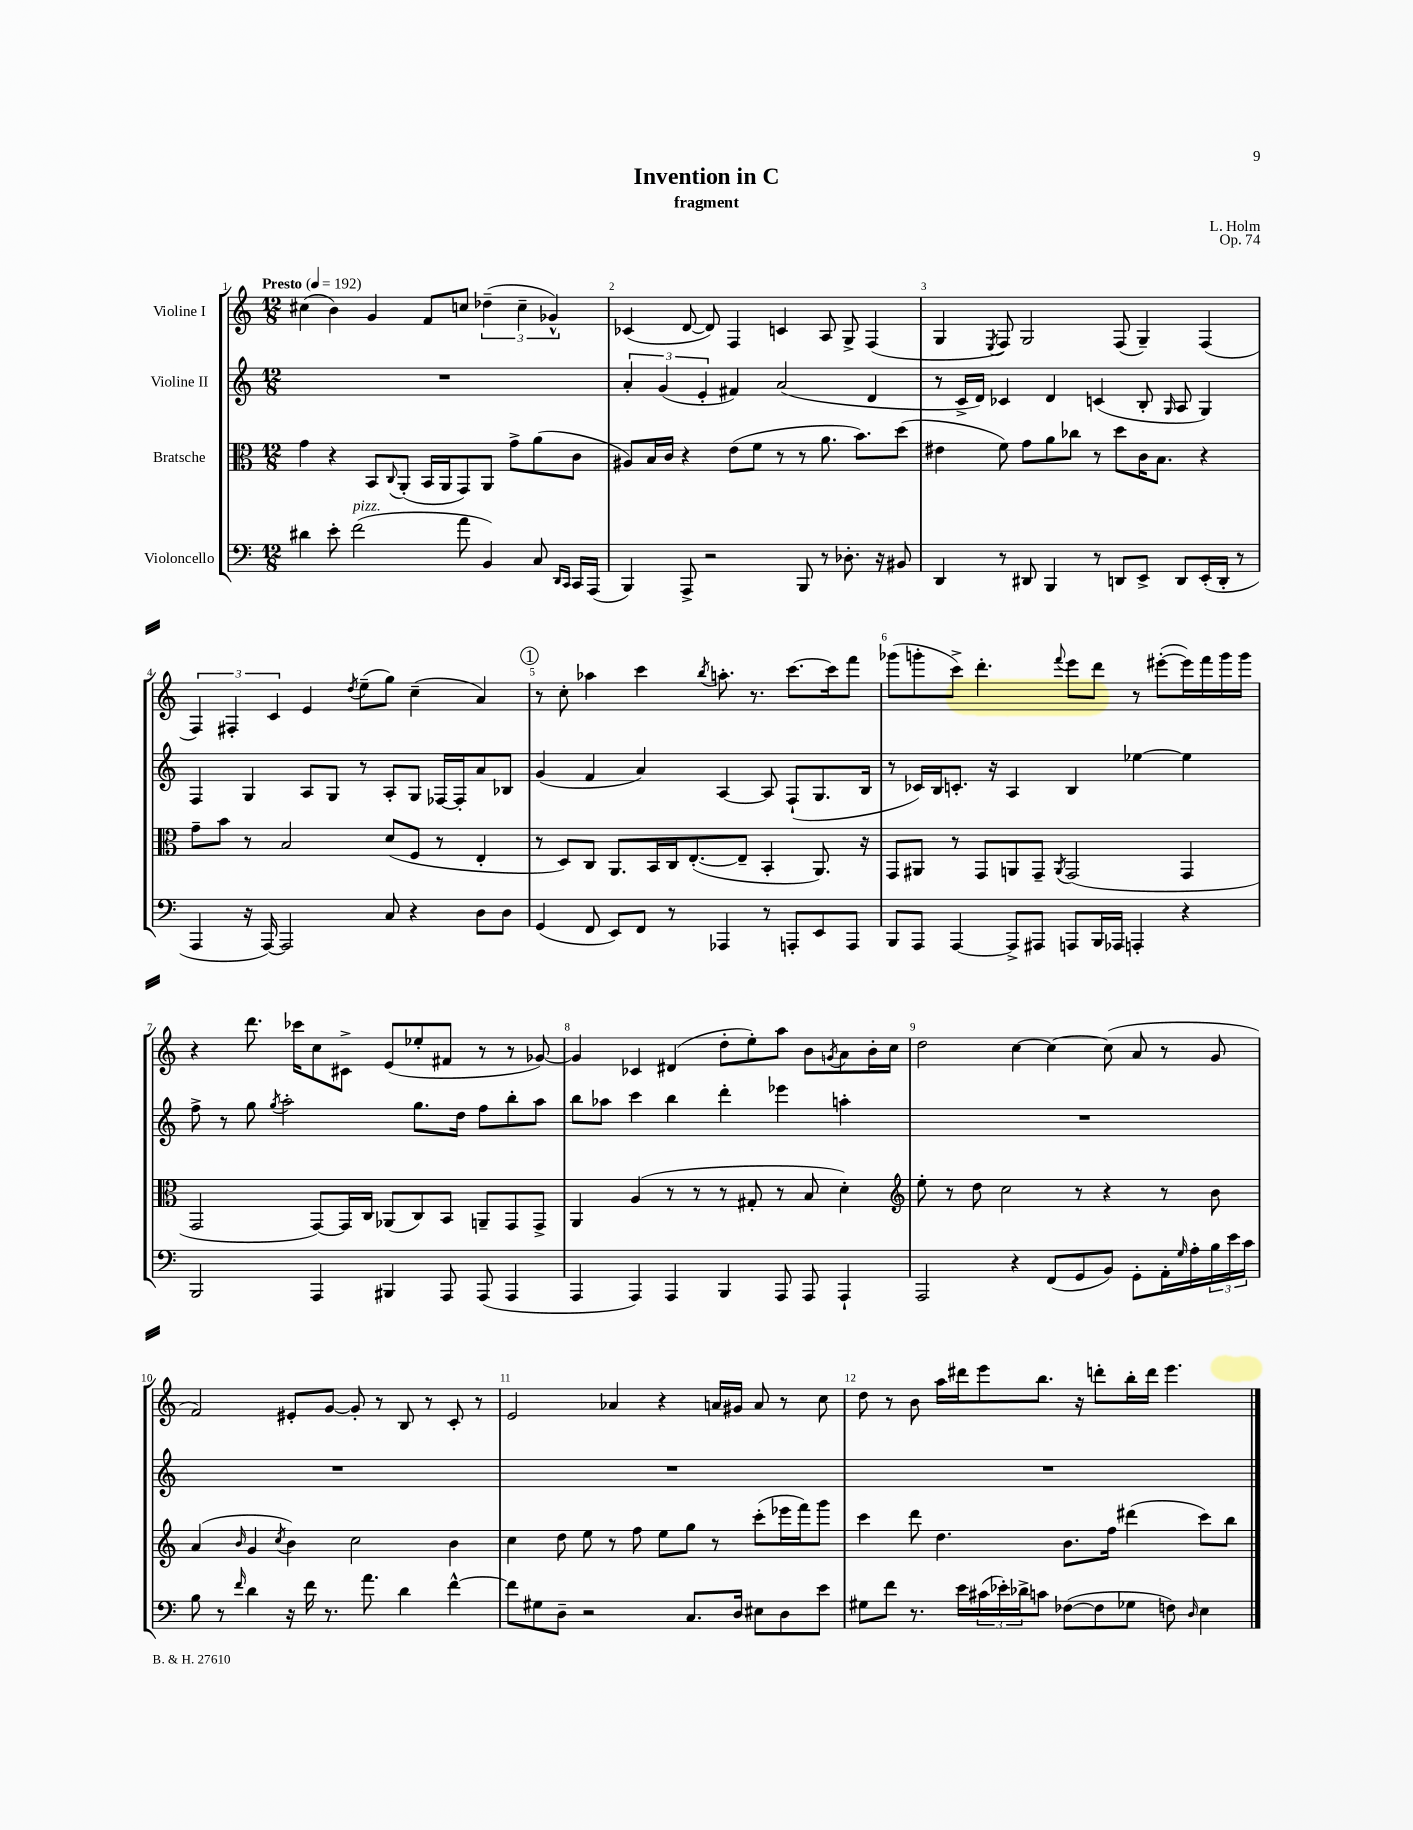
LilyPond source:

\header { title = "Invention in C" composer = "L. Holm" subtitle = "fragment" opus = "Op. 74" }
<<
\new StaffGroup <<
\new Staff = "s0" \with { instrumentName = "Violine I" } {
    \clef treble \key c \major \numericTimeSignature \time 12/8 \tempo "Presto" 4 = 192
    cis''4( b'4) g'4 f'8 c''8 \tuplet 3/2 { des''4--( c''4-- ges'4-^) } |
    ces'4( d'8~ d'8) f4 c'4 a8 g8-> f4( |
    g4 \acciaccatura { e8 } f8) g2 f8( g4--) f4( |
    \tuplet 3/2 { f4) fis4-. c'4 } e'4 \acciaccatura { d''8 } e''8--( g''8) c''4--( a'4) |
    \mark \markup { \circle "1" } r8 c''8-. aes''4 c'''4 \acciaccatura { b''8 } a''8.-. r8. c'''8.~ c'''16 f'''8 |
    ges'''8( g'''8-. c'''8->) d'''4.-. \appoggiatura { f'''8 } e'''8 d'''8 r8 eis'''8~-.( eis'''16) f'''16 g'''16 g'''16 |
    r4 d'''8. ces'''16 c''8 cis'8-> e'8( ees''8-. fis'8 r8 r8 ges'8~) |
    ges'4 ces'4 dis'4( d''8-. e''8-.) a''8 b'8 \acciaccatura { g'8 } a'8 b'16-. c''16 |
    d''2 c''4~ c''4~ c''8( a'8 r8 g'8 |
    f'2) eis'8-. g'8~ g'8-. r8 b8 r8 c'8-. r8 |
    e'2 aes'4 r4 a'16 gis'16 a'8 r8 c''8 |
    d''8 r8 b'8 a''16 dis'''16 e'''8 b''8. r16 d'''8-. b''16-. d'''16 e'''4. \bar "|." |
}
\new Staff = "s1" \with { instrumentName = "Violine II" } {
    \clef treble \key c \major \numericTimeSignature \time 12/8
    R1. |
    \tuplet 3/2 { a'4-. g'4( e'4-. } fis'4) a'2( d'4 |
    r8 c'16-> d'16) ces'4 d'4 c'4( b8-. \grace { g16 } a8 g4) |
    f4 g4 a8 g8 r8 a8-. g8 fes16~ fes16-. a'8 bes8 |
    \mark \markup { \circle "1" } g'4( f'4 a'4) a4~ a8 f8-!( g8. b16 |
    r8 ces'16) b16 c'8.-. r16 a4 b4 ees''4~ ees''4 |
    f''8-> r8 g''8 \acciaccatura { g''8 } a''2-. g''8. d''16 f''8 b''8-. a''8 |
    b''8 aes''8 c'''4 b''4 d'''4-. ees'''4 a''4-. |
    R1. |
    R1. |
    R1. |
    R1. \bar "|." |
}
\new Staff = "s2" \with { instrumentName = "Bratsche" } {
    \clef alto \key c \major \numericTimeSignature \time 12/8
    g'4 r4 b,8 \appoggiatura { c8 } a,8-.( b,16 a,16 g,8) a,8 g'8-> a'8( c'8 |
    ais8) b16 c'16 r4 e'8( f'8 r8 r8 a'8. b'8.) d''8( |
    eis'4 f'8) g'8 a'8 ces''8 r8 d''8 c'16 b8. r4 |
    g'8-- b'8 r8 b2 d'8( f8 r8 e4-. |
    \mark \markup { \circle "1" } r8 d8) c8 a,8. b,16 c16 e8.~-.( e8-- b,4-. a,8.) r16 |
    g,8 ais,8 r8 g,8 a,8 g,8-- \acciaccatura { a,8 } g,2( g,4 |
    g,2 g,8~) g,16 c16 aes,8( c8) b,8 a,8-- g,8 g,8-> |
    a,4 a4( r8 r8 r8 gis8-. r8 b8 d'4-.) |
    \clef treble e''8-. r8 d''8 c''2 r8 r4 r8 b'8 |
    a'4( \grace { b'16 } g'4 \acciaccatura { c''8 } b'4) c''2 b'4 |
    c''4 d''8 e''8 r8 f''8 e''8 g''8 r8 c'''8-.( ees'''16 f'''16) g'''8 |
    c'''4 d'''8 d''4. b'8. f''16 dis'''4( c'''8) b''8 \bar "|." |
}
\new Staff = "s3" \with { instrumentName = "Violoncello" } {
    \clef bass \key c \major \numericTimeSignature \time 12/8
    dis'4 e'8-. f'2^\markup { \italic "pizz." }( a'8 b,4) c8 \grace { d,16 c,16 } c,16 a,,16( |
    b,,4) a,,8-> r2 b,,8 r8 des8.-. r16 bis,8 |
    d,4 r8 dis,8 b,,4 r8 d,8 e,8-> d,8 e,16-.( d,16-. r8 |
    a,,4 r16 a,,16~) a,,2 c8 r4 d8 d8 |
    \mark \markup { \circle "1" } g,4( f,8 e,8) f,8 r8 aes,,4 r8 a,,8-. e,8 a,,8 |
    b,,8 a,,8 a,,4~ a,,8-> ais,,8 a,,8 b,,16 aes,,16 a,,4-. r4 |
    b,,2 a,,4 bis,,4 a,,8 a,,8( a,,4 |
    a,,4 a,,4) a,,4 b,,4 a,,8 a,,8 a,,4-! |
    a,,2 r4 f,8( g,8 b,8) g,8-. a,16-. \grace { g16 } a16-. \tuplet 3/2 { b16 e'16 c'16 } |
    b8 r8 \grace { f'16 } d'4 r16 f'16 r8. a'8. d'4 f'4~-^ |
    f'8 gis8 d8-- r2 c8. d16 eis8 d8 e'8 |
    gis8 f'8 r8. e'16 \tuplet 3/2 { cis'16( ees'16-.) des'16-> } c'8 fes8~( fes8 ges8 f8) \grace { d16 } e4 \bar "|." |
}
>>
>>
\layout { \context { \Score \override BarNumber.break-visibility = ##(#f #t #t) barNumberVisibility = #all-bar-numbers-visible } }
